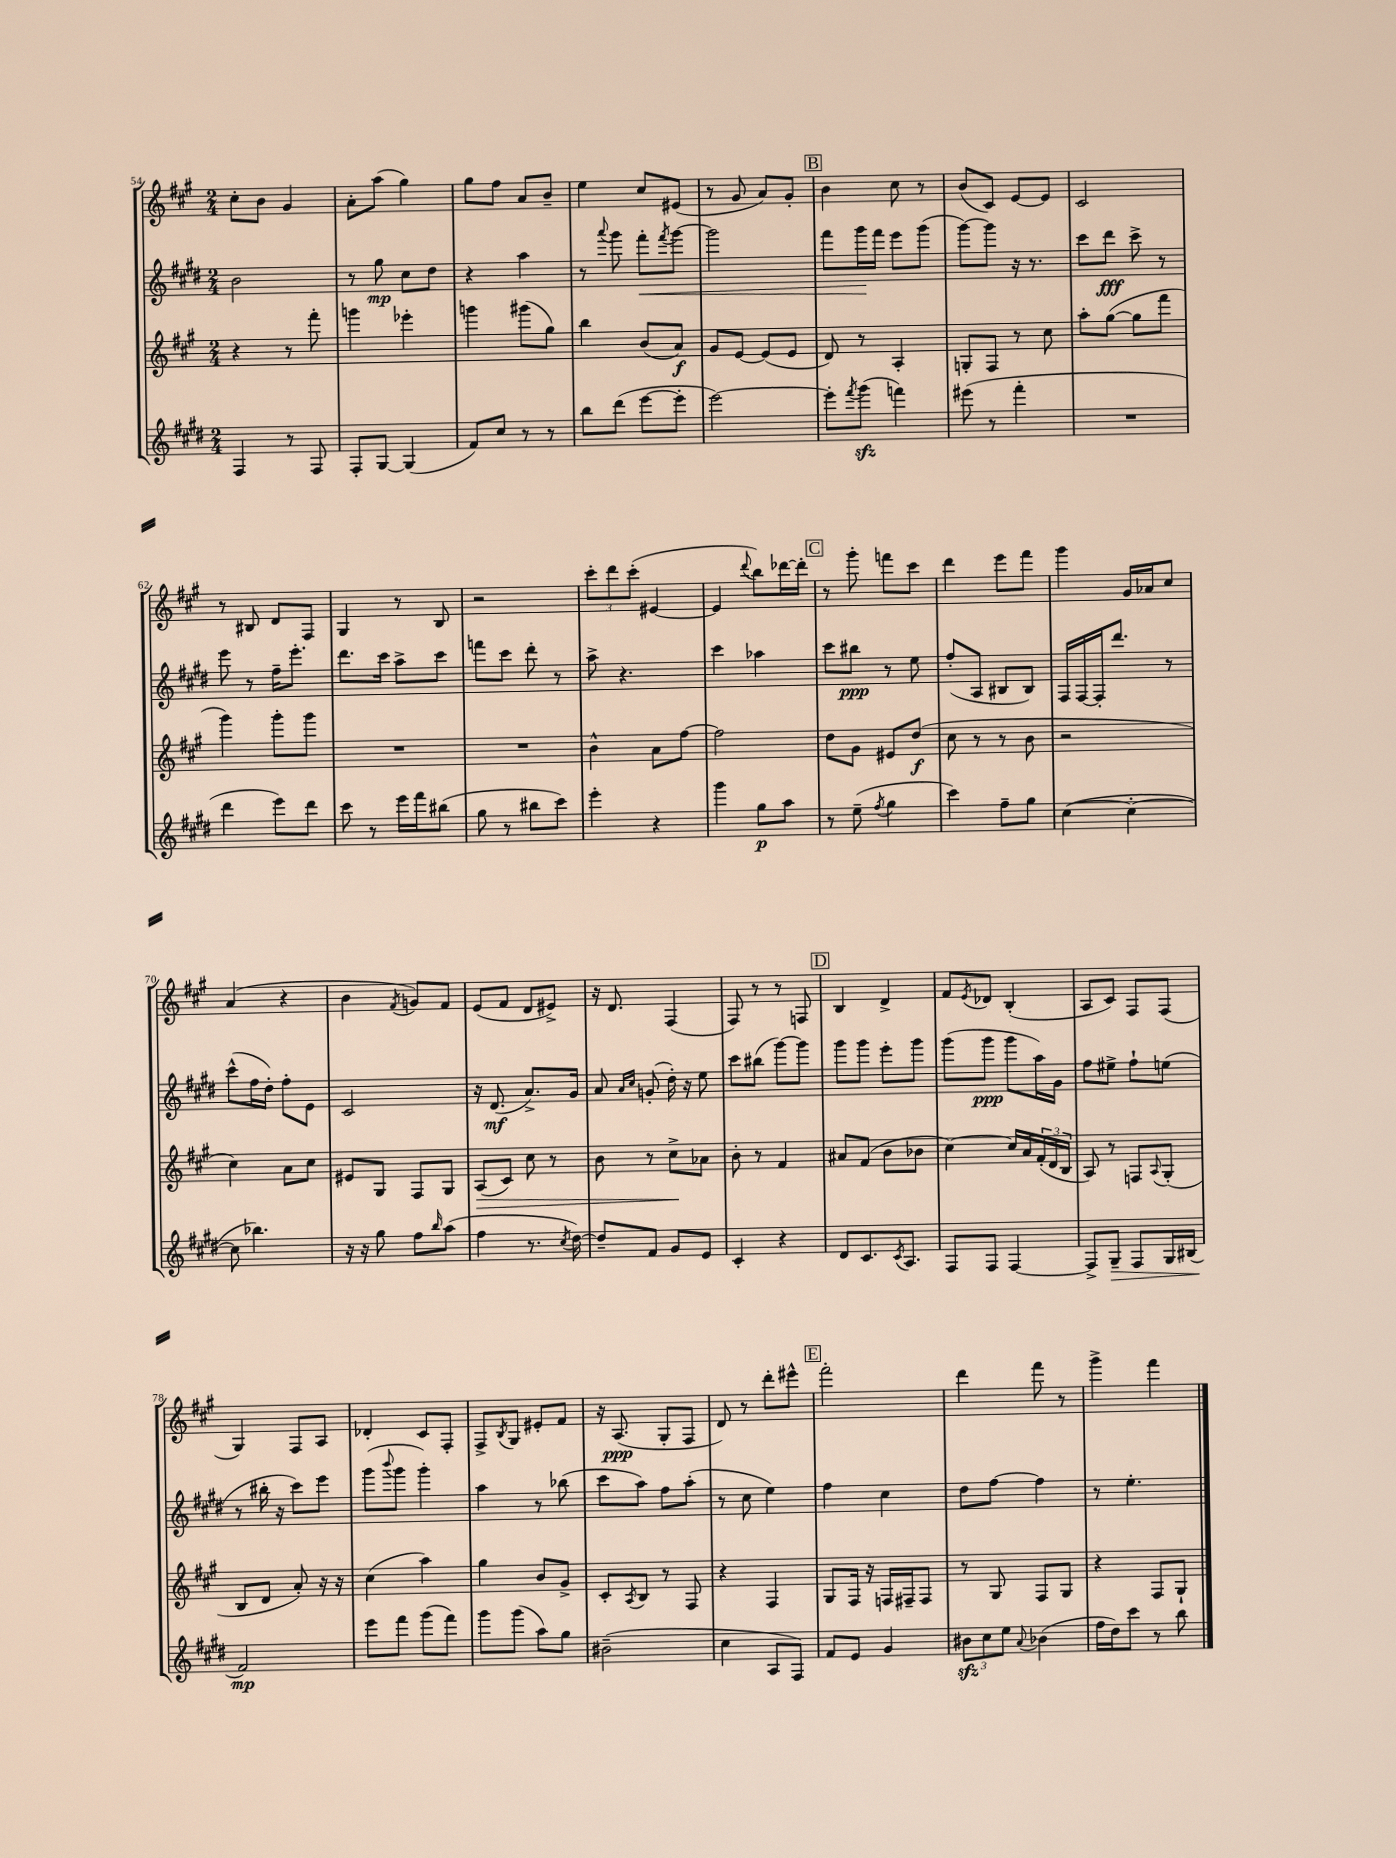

**kern	**kern	**kern	**kern
*staff4	*staff3	*staff2	*staff1
*clefG2	*clefG2	*clefG2	*clefG2
*k[f#c#g#d#]	*k[f#c#g#]	*k[f#c#g#d#]	*k[f#c#g#]
*M2/4	*M2/4	*M2/4	*M2/4
4F#	4r	2b	8cc#'
.	.	.	8b
8r	8r	.	4g#
8F#	8fff#'	.	.
=	=	=	=
8F#'	4ggg	8r	8a'
[8G#	.	8gg#	(8aa
(4G#]	4eee-'	8cc#	4gg#)
.	.	8dd#	.
=	=	=	=
8f#)	4ggg	4r	8gg#
8cc#	.	.	8ff#
8r	(8ggg#	4aa	8a
8r	8gg#)	.	8b~
=	=	=	=
8bb	4bb	8r	4ee
.	.	8qqaaa	.
(8ddd#	.	8ggg#	.
[8eee	(8b	8fff#'	8cc#
.	.	8qfff#	.
8eee']	8a)	[8ggg#	(8e#
=	=	=	=
[2eee)	8g#	2ggg#]	8r
.	[8e	.	8g#
.	(8e]	.	8a)
.	8e	.	8g#'
=	=	=	=
8eee']	8d)	8fff#	4b
8qfff#	.	.	.
(8ggg#	8r	16ggg#	.
.	.	16fff#	.
4fff)	4A'	8eee	8cc#
.	.	(8ggg#	8r
=	=	=	=
(8eee#	8G'	[8ggg#)	(8b
8r	8F#	8ggg#]	8c#)
4fff#'	8r	16r	[8e
.	.	8.r	.
.	8cc#	.	8e]
=	=	=	=
2r	8aa'	8ccc#	2c#
.	([8gg#	8ddd#	.
.	8gg#]	8ccc#^	.
.	8fff#	8r	.
=	=	=	=
4ddd#	4ggg#)	8eee	8r
.	.	8r	8B#
8eee)	8ggg#'	16ff#~	8d
.	.	8.eee'	.
8ddd#	8ggg#	.	8F#
=	=	=	=
8ccc#	2r	8.ddd#	4G#
8r	.	.	.
.	.	16ccc#	.
16eee	.	8aa^	8r
16fff#	.	.	.
(8bb#	.	8ccc#	8B
=	=	=	=
8gg#	2r	8fff	2r
8r	.	8ccc#	.
8bb#	.	8ddd#'	.
8ccc#)	.	8r	.
=	=	=	=
4eee'	4b^^	8aa^	12ccc#'
.	.	.	12ddd
.	.	4.r	.
.	.	.	(12ccc#'
4r	8a	.	[4e#
.	[8ff#	.	.
=	=	=	=
4ggg#	2ff#]	4ccc#	4e#]
.	.	.	8qqddd
8gg#	.	4aa-	8bb)
8aa	.	.	[16ddd-
.	.	.	16ddd-']
=	=	=	=
8r	8dd	8ccc#	8r
(8ee~	8g#	8bb#	8ggg#'
8qff#	.	.	.
4gg#	8e#	8r	8fff
.	(8dd	8ee	8ccc#
=	=	=	=
4ccc#)	8cc#	(8ff#'	4ddd
.	8r	8A	.
8ff#~	8r	8B#	8eee
8gg#	8b	8B#)	8fff#
=	=	=	=
([4cc#	2r	16F#	4ggg#
.	.	[16F#	.
.	.	16F#']	.
.	.	8.ddd#	.
4cc#'_	.	.	16g#
.	.	.	16a-
.	.	8r	8cc#
=	=	=	=
8cc#]	4cc#)	(8ccc#^^	(4a
4.bb-)	.	16ff#	.
.	.	16dd#')	.
.	8a	8ff#'	4r
.	8cc#	8e	.
=	=	=	=
16r	8e#	2c#	4b
16r	.	.	.
8gg#	8G#	.	.
.	.	.	8qf#
8ff#	8F#	.	8g)
16qqbb	.	.	.
(8aa	8G#	.	8f#
=	=	=	=
4ff#	(8A	16r	(8e
.	.	(8.d#	.
.	8c#)	.	8f#
8.r	8cc#	8.a^)	8d
.	8r	.	8e#^)
8qcc#	.	.	.
[16dd#)	.	16g#	.
=	=	=	=
8dd#~]	8b	8a	16r
.	.	.	8.d
.	.	16qqa	.
.	.	16qqcc#	.
8f#	8r	(8g'	.
8g#	8cc#^	16dd#')	(4F#
.	.	16r	.
8e	8a-	8ee	.
=	=	=	=
4c#'	8b'	8ccc#	8F#)
.	8r	(8bb#	8r
4r	4f#	[8ggg#)	8r
.	.	8ggg#]	8F
=	=	=	=
8d#	8a#	8ggg#	4B
8.c#	(8f#	8ggg#	.
.	8b	8eee'	4d^
8qc#	.	.	.
8.A	.	.	.
.	8b-	8ggg#	.
=	=	=	=
8F#	[4cc#)	(8ggg#	8f#
.	.	.	8qe
8F#	.	8ggg#	8d-
[4F#	16cc#]	8ggg#	(4B'
.	16a	.	.
.	(24f#'	16aa)	.
.	24d	.	.
.	.	16g#	.
.	24B	.	.
=	=	=	=
8F#^]	8A)	8ff#	8A
8G#~	8r	8ee#^	8c#)
8F#	8F	8ff#`	8F#
.	8qqA	.	.
16G#	(8G#'	(8ee	(8F#
(16B#	.	.	.
=	=	=	=
2f#)	8B	8r	4G#)
.	8d	16bb#'	.
.	.	16r	.
.	8a')	8ccc#)	8F#
.	16r	8eee	8A
.	16r	.	.
=	=	=	=
8eee	(4cc#	(8ggg#	4d-'
.	.	8qqbbb	.
8fff#	.	8ggg#	.
(8ggg#	4aa)	4ggg#')	8c#
8fff#)	.	.	8F#'
=	=	=	=
8ggg#	4gg#	4aa	8F#^
.	.	.	8qB
(8ggg#	.	.	8G#
8aa)	8b	8r	8e#'
8gg#	8g#^	(8bb-	8f#
=	=	=	=
(2b#~	8c#'	8ccc#	16r
.	.	.	(8.A
.	8qA	.	.
.	8B	8aa)	.
.	8r	8ff#	8G#'
.	8F#	(8aa'	8F#
=	=	=	=
4cc#	4r	8r	8d)
.	.	8cc#	8r
8A	4F#	4ee)	8ddd'
8F#)	.	.	8eee#^^
=	=	=	=
8f#	8G#	4ff#	2fff#'
8e	16F#	.	.
.	16r	.	.
4g#	16F	4cc#	.
.	16F#~	.	.
.	8F#	.	.
=	=	=	=
12b#	8r	8dd#	4ddd
12cc#	.	.	.
.	8G#	[8ff#	.
12ee	.	.	.
8qqa	.	.	.
(4b-	8F#	4ff#]	8fff#
.	8G#	.	8r
=	=	=	=
16ff#	4r	8r	4ggg#^
16dd#)	.	.	.
8ccc#	.	4.ee'	.
8r	8F#	.	4fff#
8bb	8G#`	.	.
==	==	==	==
*-	*-	*-	*-
